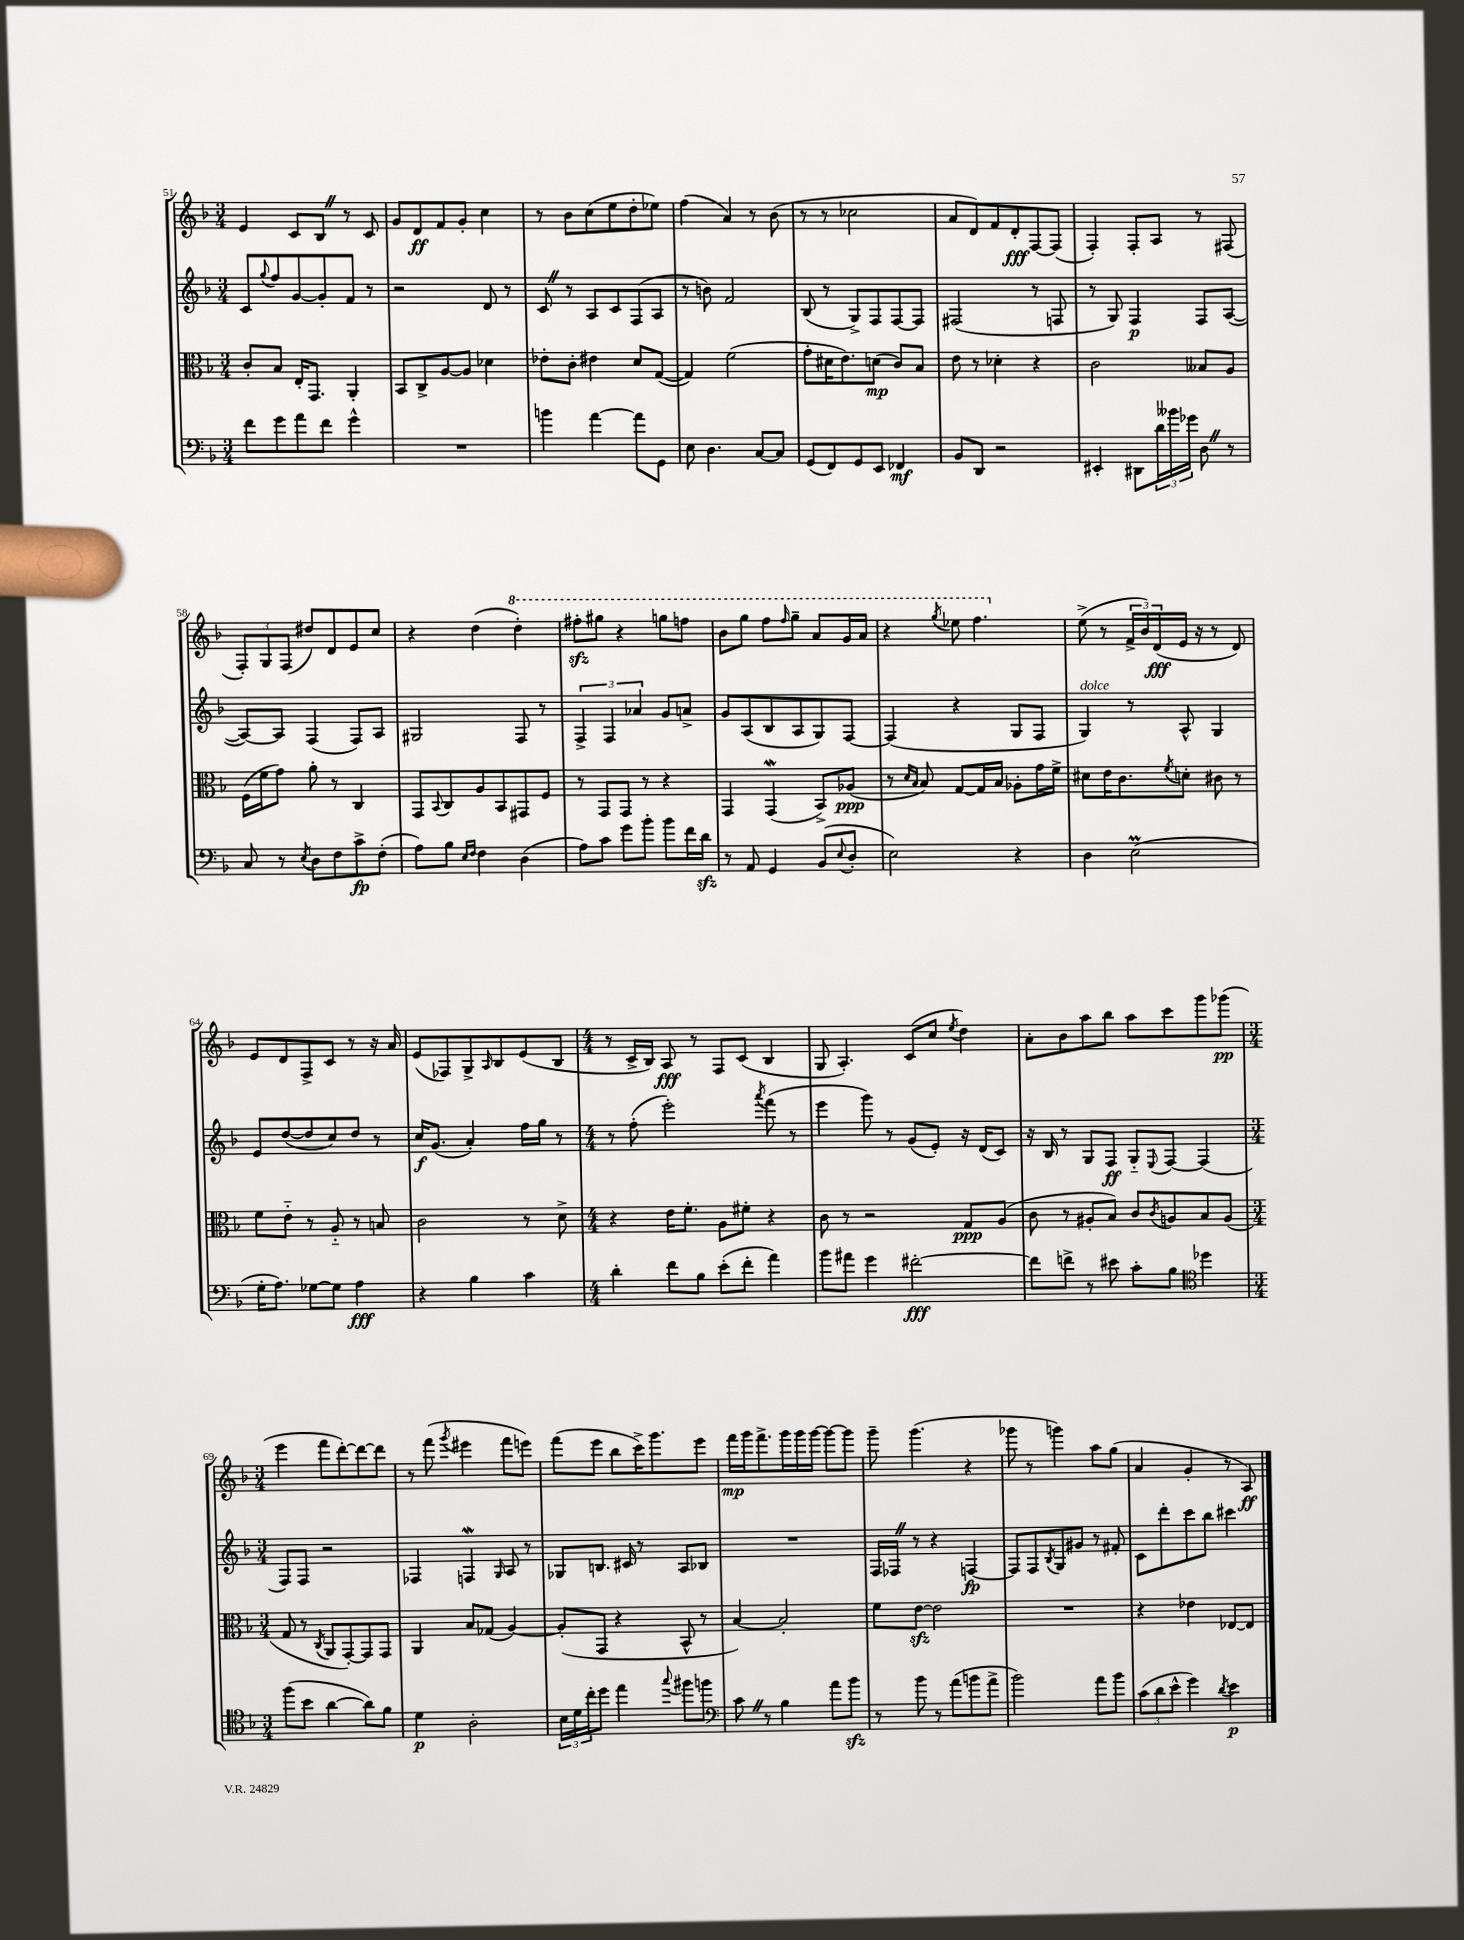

**kern	**dynam	**kern	**dynam	**kern	**dynam	**kern	**dynam
*part4	*part4	*part3	*part3	*part2	*part2	*part1	*part1
*staff4	*staff4	*staff3	*staff3	*staff2	*staff2	*staff1	*staff1
*clefF4	*	*clefC3	*	*clefG2	*	*clefG2	*
*k[b-]	*	*k[b-]	*	*k[b-]	*	*k[b-]	*
*M3/4	*	*M3/4	*	*M3/4	*	*M3/4	*
=51	=51	=51	=51	=51	=51	=51	=51
8f\L	.	8c'/L	.	8c/L	.	4e/	.
.	.	.	.	8qqgg/	.	.	.
8g\	.	8B-/J	.	8ff/	.	.	.
8a\	.	16E'/KL	.	[8g/	.	8c/L	.
.	.	8.GG/J	.	.	.	.	.
8f\J	.	.	.	8g'/]	.	8B-Z/J	.
4g^^\	.	4AA'/	.	8f/J	.	8r	.
.	.	.	.	8r	.	8c/	.
=52	=52	=52	=52	=52	=52	=52	=52
2.r	.	8BB-/L	.	2r	.	8g/L	.
.	.	8C^/	.	.	.	8d/	ff
.	.	[8A/	.	.	.	8f/	.
.	.	8A/J]	.	.	.	8g'/J	.
.	.	4d-X\	.	8d/	.	4cc\	.
.	.	.	.	8r	.	.	.
=53	=53	=53	=53	=53	=53	=53	=53
4bn\	.	8e-X'\L	.	8cZ/	.	8r	.
.	.	8c'\J	.	8r	.	8b-\L	.
[4a\	.	4e#X\	.	8A/L	.	(8cc\	.
.	.	.	.	8c/	.	8ee\	.
8a\L]	.	8d/L	.	(8F/	.	8dd'\	.
8GG\J	.	([8G/J	.	8A/J	.	8ee-X\J)	.
=54	=54	=54	=54	=54	=54	=54	=54
8E\	.	4G/])	.	8r	.	(4ff\	.
4.D\	.	.	.	8bn\)	.	.	.
.	.	(2f\	.	2f/	.	4a/)	.
[8C/L	.	.	.	.	.	8r	.
8C/J]	.	.	.	.	.	(8b-\	.
=55	=55	=55	=55	=55	=55	=55	=55
(8GG/L	.	8g'\L	.	(8B-/	.	8r	.
8FF/)	.	16d#X\K	.	8r	.	8r	.
.	.	8.e\)	.	.	.	.	.
8GG/	.	.	.	8G^/L)	.	2cc-X\	.
8EE/J	.	(8dn\J	mp	8F/	.	.	.
4FF-X/	mf	8c/L)	.	[8F/	.	.	.
.	.	8B-/J	.	8F/J]	.	.	.
=56	=56	=56	=56	=56	=56	=56	=56
8BB-/L	.	8e\	.	(2F#X/	.	8a/L	.
8DD/J	.	8r	.	.	.	8d/)	.
2r	.	4d-X'\	.	.	.	8f/	.
.	.	.	.	.	.	8d'/	fff
.	.	4r	.	8r	.	[8F/	.
.	.	.	.	8Fn/	.	(8F/J]	.
=57	=57	=57	=57	=57	=57	=57	=57
4EE#X'/	.	2c\	.	8r	.	4F'/)	.
.	.	.	.	8G/)	.	.	.
8DD#X\L	.	.	.	4F/	p	8F'/L	.
24d\L	.	.	.	.	.	8A/J	.
24b--X\	.	.	.	.	.	.	.
24g-X\JJ	.	.	.	.	.	.	.
8DZ\	.	8B--X/L	.	8F/L	.	8r	.
8r	.	8A/J	.	([8A/J	.	(8F#X/	.
!!LO:LB:g=z
=58	=58	=58	=58	=58	=58	=58	=58
8C/	.	(16F\LL	.	8A/L_)	.	12F'/L)	.
.	.	16f\J	.	.	.	.	.
.	.	.	.	.	.	12G/	.
8r	.	8g\J)	.	8A/J]	.	.	.
.	.	.	.	.	.	(12F/J	.
8qE/	.	.	.	.	.	.	.
8D\L	.	8a'\	.	(4F/	.	8dd#X/L)	.
8F\	.	8r	.	.	.	8d/	.
8c^\	fp	4C/	.	8F/L)	.	8e/	.
(8F'\J	.	.	.	8A/J	.	8cc/J	.
=59	=59	=59	=59	=59	=59	=59	=59
8A\L)	.	8GG/L	.	2G#X/	.	4r	.
.	.	8qqBB-/	.	.	.	.	.
8B-\J	.	8C/	.	.	.	.	.
16qqE/LL	.	.	.	.	.	.	.
16qqF/JJ	.	.	.	.	.	.	.
4F\	.	8A/	.	.	.	(4dd\	.
.	.	8BB-/	.	.	.	.	.
*	*	*	*	*	*	*8va	*
(4D\	.	8GG#X/	.	8F/	.	4ddd'\)	.
.	.	8F/J	.	8r	.	.	.
=60	=60	=60	=60	=60	=60	=60	=60
8A\L)	.	8r	.	6F^/	.	8fff#Xzz'\L	.
8c\J	.	8GG/L	.	.	.	8ggg#X\J	.
.	.	.	.	6F/	.	.	.
8g\L	.	8GG/J	.	.	.	4r	.
.	.	.	.	6a-X/	.	.	.
8b-'\J	.	8r	.	.	.	.	.
8b-\L	.	4r	.	8g/L	.	8gggn\L	.
16f\L	.	.	.	8an^/J	.	8fffn\J	.
16dzz\JJ	.	.	.	.	.	.	.
=61	=61	=61	=61	=61	=61	=61	=61
8r	.	4GG/	.	8g/L	.	8bb-\L	.
8AA/	.	.	.	(8A/	.	8ggg\J	.
4GG/	.	(4GGW/	.	8B-/	.	8fff\L	.
.	.	.	.	.	.	16qqfff/	.
.	.	.	.	8A/	.	8ggg~\J	.
(8BB-/L	.	8BB-^/L)	.	8G/)	.	8aa/L	.
8qqE/	.	.	.	.	.	.	.
8D'/J	.	(8A-X/J	ppp	[8F/J	.	16gg/L	.
.	.	.	.	.	.	16aa/JJ	.
=62	=62	=62	=62	=62	=62	=62	=62
2E\)	.	8r	.	(4F/]	.	4r	.
.	.	16qqd/LL	.	.	.	.	.
.	.	16qqB-/JJ	.	.	.	.	.
.	.	8B-/)	.	.	.	.	.
.	.	.	.	.	.	8qggg/	.
.	.	[8G/L	.	4r	.	8eee-X\	.
.	.	16G/L]	.	.	.	4.fff\	.
.	.	16B-/JJ	.	.	.	.	.
4r	.	8A-X'\L	.	8G/L	.	.	.
.	.	16g\L	.	8F/J	.	.	.
.	.	16f^\JJ	.	.	.	.	.
=63	=63	=63	=63	=63	=63	=63	=63
*	*	*	*	*	*	*X8va	*
!	!	!	!	!LO:TX:a:i:t=dolce	!	!	!
4D\	.	8d#X\L	.	4G/)	.	(8ee^\	.
.	.	16e\K	.	.	.	8r	.
.	.	8.c\	.	.	.	.	.
(2Em\	.	.	.	8r	.	24f^/LL	.
.	.	.	.	.	.	24b-/)	.
.	.	.	.	.	.	(24d/	fff
.	.	8qf/	.	.	.	.	.
.	.	8dn'\J	.	8A^^/	.	16e/JJ	.
.	.	.	.	.	.	16r	.
.	.	8c#X\	.	4G/	.	8r	.
.	.	8r	.	.	.	8d/)	.
!!LO:LB:g=z
=64	=64	=64	=64	=64	=64	=64	=64
16G'\KL	.	8f\L	.	8e/L	.	8e/L	.
8.A\J)	.	.	.	.	.	.	.
.	.	8e\J	.	([8dd/	.	8d/	.
[8G-X\L	.	8r	.	8dd/]	.	8F^/	.
8G-\J]	.	8A/	.	8cc/)	.	8c/J	.
4A\	fff	8r	.	8dd/J	.	8r	.
.	.	8Bn/	.	8r	.	16r	.
.	.	.	.	.	.	16a/	.
=65	=65	=65	=65	=65	=65	=65	=65
4r	.	2c\	.	16cc/KL	f	(8e/L	.
.	.	.	.	(8.g/J	.	.	.
.	.	.	.	.	.	8F-X/)	.
4B-\	.	.	.	4a'/)	.	8G^/	.
.	.	.	.	.	.	16qqA/	.
.	.	.	.	.	.	8B-/	.
4c\	.	8r	.	16ff\LL	.	(8e/	.
.	.	.	.	16gg\JJ	.	.	.
.	.	8d^\	.	8r	.	8B-/J	.
=66	=66	=66	=66	=66	=66	=66	=66
*M4/4	*	*M4/4	*	*M4/4	*	*M4/4	*
4d'\	.	4r	.	8r	.	8r	.
.	.	.	.	(8ff'\	.	16c^/LL	.
.	.	.	.	.	.	16B-/JJ)	.
8f\L	.	16e\KL	.	2eee'\)	.	8A/	fff
.	.	8.f'\J	.	.	.	.	.
8B-\J	.	.	.	.	.	8r	.
(8e'\L	.	8A\L	.	.	.	8F/L	.
8f'\J	.	8f#X'\J	.	.	.	(8c/J	.
.	.	.	.	8qaaa/	.	.	.
4a\)	.	4r	.	(8fff\	.	4B-/	.
.	.	.	.	8r	.	.	.
=67	=67	=67	=67	=67	=67	=67	=67
8b-\L	.	8c\	.	4eee\	.	8G/	.
8a#X\J	.	8r	.	.	.	4.A'/)	.
4g\	.	2r	.	8ggg\)	.	.	.
.	.	.	.	8r	.	.	.
[2f#X'\	fff	.	.	(8g/L	.	(8c/L	.
.	.	.	.	8e'/J)	.	8cc/J	.
.	.	.	.	.	.	8qee/	.
.	.	8G/L	ppp	16r	.	4dd\)	.
.	.	.	.	(16d/KL	.	.	.
.	.	(8A/J	.	8c/J)	.	.	.
=68	=68	=68	=68	=68	=68	=68	=68
8f#\L]	.	8c\	.	16r	.	8a'\L	.
.	.	.	.	16B-/	.	.	.
8fn^\J	.	8r	.	8r	.	8b-\	.
8r	.	8A#X'/L	.	8G/L	.	8aa\	.
8e#X\	.	8B-/J)	.	8F/J	ff	8bb-\J	.
8c'\L	.	8c/L	.	8G/L	.	8aa\L	.
.	.	8qc/	.	8qqE/	.	.	.
8B-\J	.	8An/	.	[8F/J	.	8ccc\	.
*clefC4	*	*	*	*	*	*	*
4dd-X\	.	8B-/	.	(4F/]	.	8ggg\	.
.	.	(8A/J	.	.	.	(8ggg-X\J	pp
!!LO:LB:g=z
=69	=69	=69	=69	=69	=69	=69	=69
*M3/4	*	*M3/4	*	*M3/4	*	*M3/4	*
(8ff\L	.	8G/	.	8F/L)	.	4eee\	.
8b-\J	.	8r	.	8F/J	.	.	.
.	.	8qC/	.	.	.	.	.
[4a\	.	8AA/L	.	2r	.	8fff\L	.
.	.	[8GG'/)	.	.	.	[8ddd'\)	.
8a\L])	.	8GG/]	.	.	.	8ddd\_	.
8f\J	.	8GG/J	.	.	.	8ddd\J]	.
=70	=70	=70	=70	=70	=70	=70	=70
4d\	p	4AA/	.	4F-X/	.	8r	.
.	.	.	.	.	.	(8fff\	.
.	.	.	.	.	.	8qggg/	.
2A'\	.	8B-/L	.	4Fnw/	.	4eee#X\	.
.	.	(8G-X/J	.	.	.	.	.
.	.	.	.	16qqG/	.	.	.
.	.	[4A/)	.	8A/	.	8fff\L	.
.	.	.	.	8r	.	8eeen\J)	.
=71	=71	=71	=71	=71	=71	=71	=71
24B-\LL	.	(8A'/L]	.	8G-X/L	.	(8fff\L	.
24d\	.	.	.	.	.	.	.
24cc'\J	.	.	.	.	.	.	.
8dd\J	.	8GG/J	.	8.Bn/J	.	8eee\J	.
4ee\	.	4r	.	.	.	8bb-\L	.
.	.	.	.	16c#X/	.	.	.
.	.	.	.	8r	.	16ccc^\K)	.
.	.	.	.	.	.	8.ggg\	.
8qqgg/	.	.	.	.	.	.	.
8ff#X\L	.	8BB-^^/	.	8A/L	.	.	.
8ffn\J	.	8r	.	8B-X/J	.	8eee\J	.
=72	=72	=72	=72	=72	=72	=72	=72
*clefF4	*	*	*	*	*	*	*
8cZ\	.	[4B-/)	.	2.r	.	16fff\LL	mp
.	.	.	.	.	.	16ggg\J	.
8r	.	.	.	.	.	8.fff^\	.
4B-\	.	2B-'/]	.	.	.	.	.
.	.	.	.	.	.	16ggg\L	.
.	.	.	.	.	.	16ggg\	.
.	.	.	.	.	.	[16ggg\JJ	.
8a\L	.	.	.	.	.	8ggg\L_	.
8b-zz\J	.	.	.	.	.	8ggg\J]	.
=73	=73	=73	=73	=73	=73	=73	=73
8r	.	8f\L	.	16F/LL	.	8ggg~\	.
.	.	.	.	16F-XZ/JJ	.	.	.
8b-\	.	[8ezz\J	.	8r	.	(4.ggg\	.
8r	.	2e\]	.	4r	.	.	.
(8a\L	.	.	.	.	.	.	.
8bn\	.	.	.	[4Fn/	fp	4r	.
8a^\J	.	.	.	.	.	.	.
=74	=74	=74	=74	=74	=74	=74	=74
2b-\)	.	2.r	.	8F/L]	.	8ggg-X\	.
.	.	.	.	8F/	.	8r	.
.	.	.	.	8qB-/	.	.	.
.	.	.	.	8G/	.	4gggn\)	.
.	.	.	.	8g#X/J	.	.	.
8a\L	.	.	.	8r	.	8aa\L	.
8b-\J	.	.	.	8f#X'/	.	(8gg\J	.
=75	=75	=75	=75	=75	=75	=75	=75
(12c\L	.	4r	.	8c\L	.	4a/	.
12d\	.	.	.	.	.	.	.
.	.	.	.	8ddd'\	.	.	.
12e^^\J	.	.	.	.	.	.	.
4g\)	.	4e-X\	.	8ccc\	.	4g'/	.
.	.	.	.	8bb-\J	.	.	.
8qd/	.	.	.	.	.	.	.
4e\	p	[8E-X/L	.	4ccc#X\	.	8r	.
.	.	8E-/J]	.	.	.	8A/)	ff
==	==	==	==	==	==	==	==
*-	*-	*-	*-	*-	*-	*-	*-
